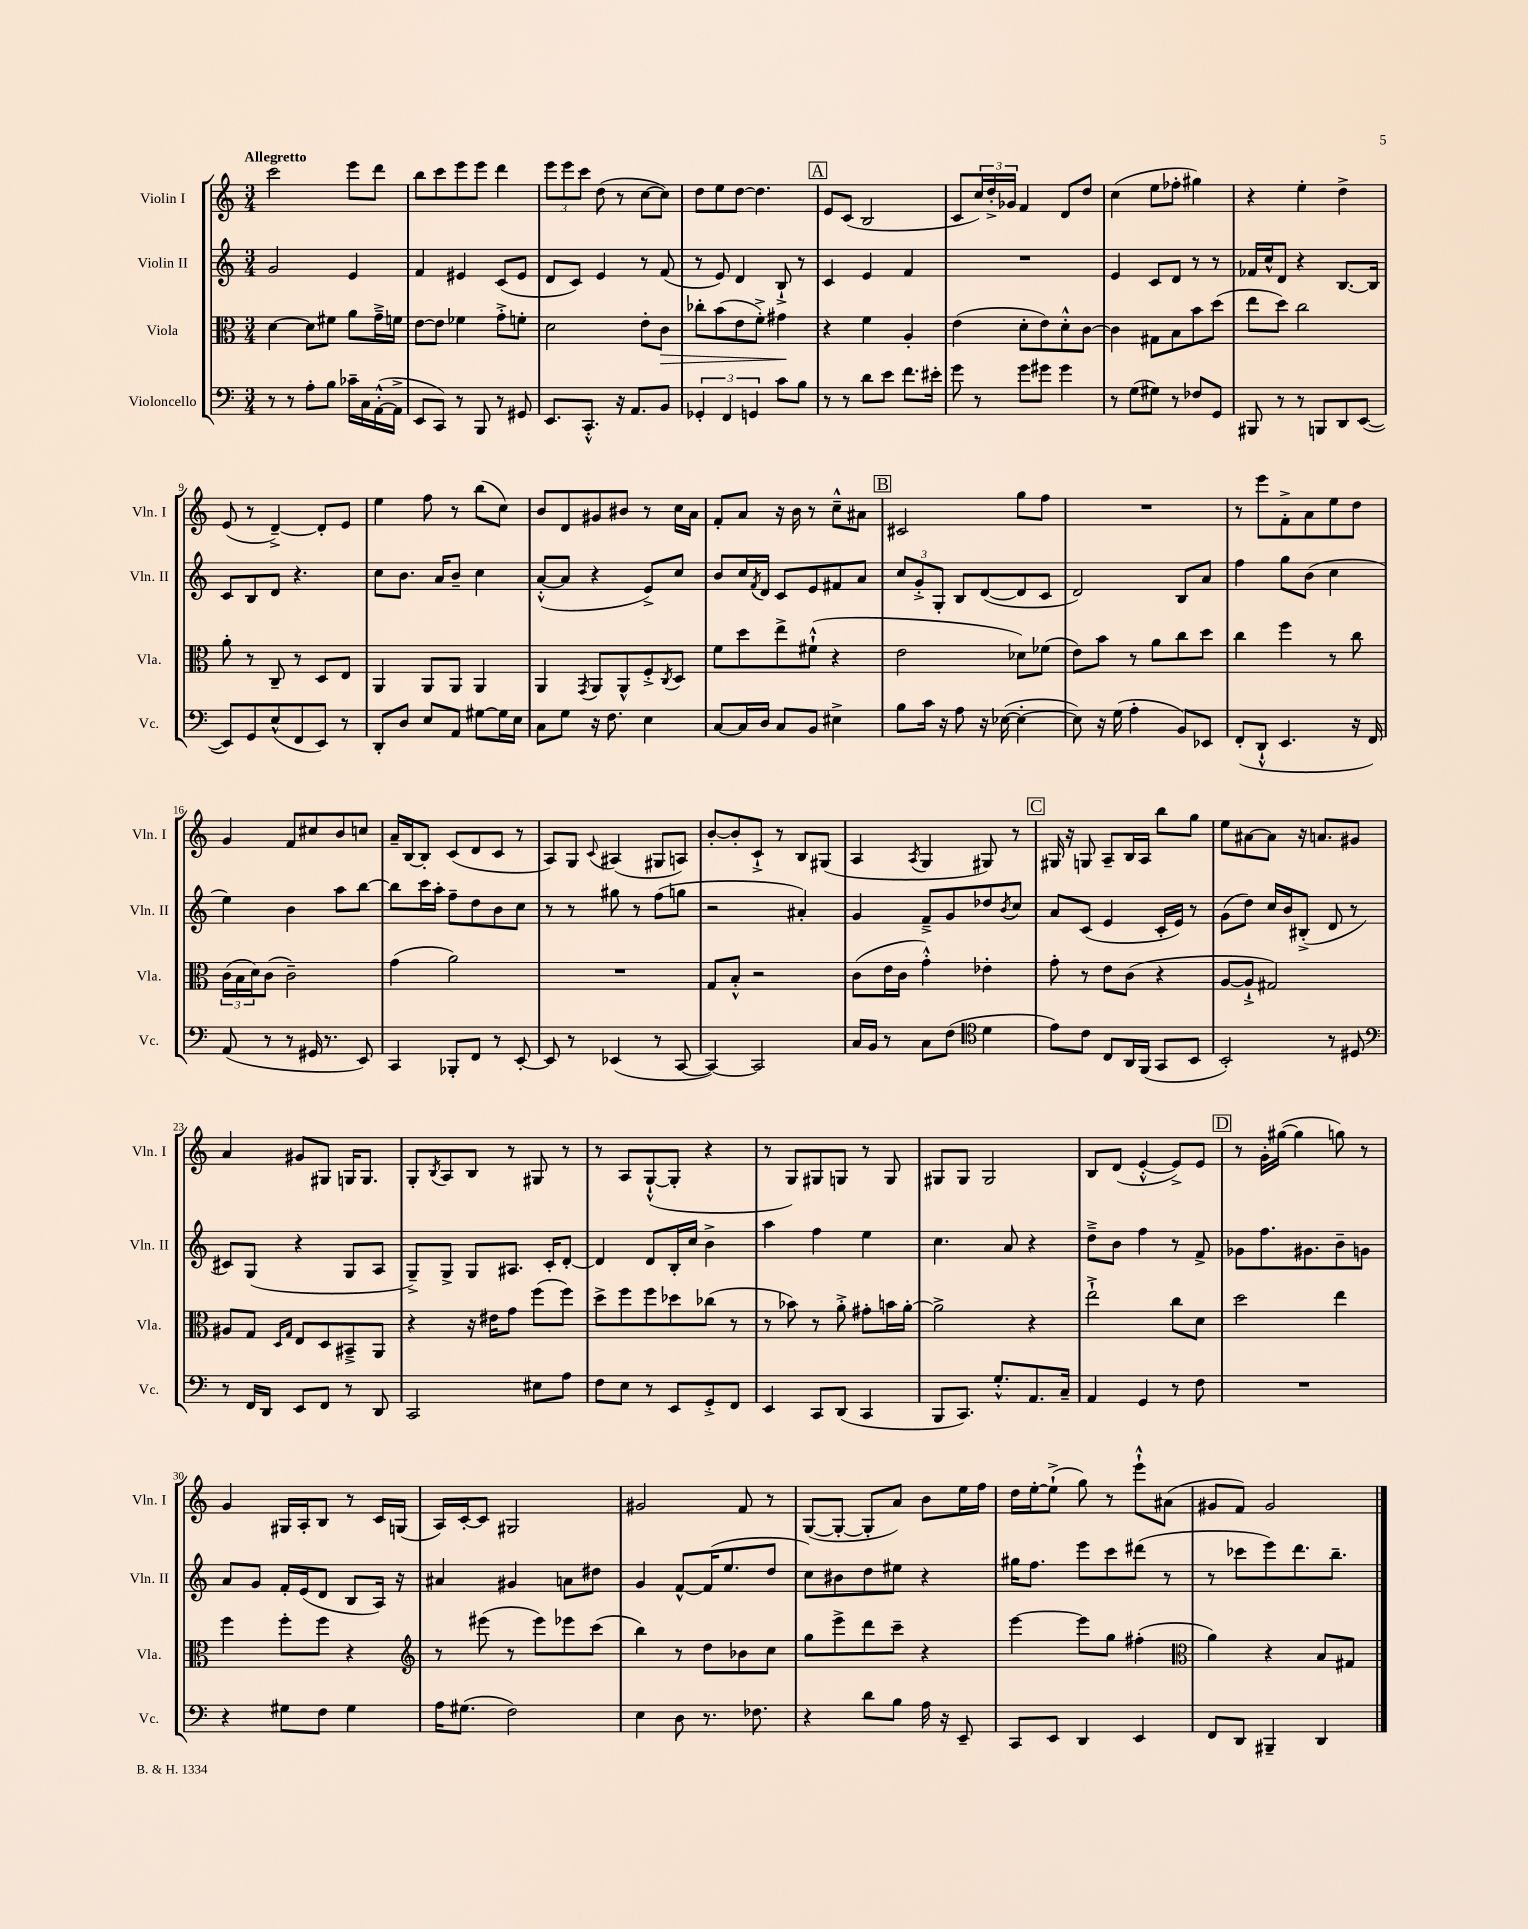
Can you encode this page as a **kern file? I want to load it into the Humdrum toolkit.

**kern	**kern	**kern	**kern
*staff4	*staff3	*staff2	*staff1
*clefF4	*clefC3	*clefG2	*clefG2
*k[]	*k[]	*k[]	*k[]
*M3/4	*M3/4	*M3/4	*M3/4
8r	[4d	2g	2ccc
8r	.	.	.
8A'	8d]	.	.
8B	8f#	.	.
16c-~	8a	4e	8eee
16C	.	.	.
([16AA'^^	16g~^	.	8ddd
16AA^]	16f	.	.
=	=	=	=
8EE	[8e	4f	8bb
8CC)	8e]	.	8ccc
8r	4f-	4e#	8eee
8BBB	.	.	8eee
8r	8g'^	(8c	4ddd
8GG#	8f'	8e#	.
=	=	=	=
8.EE	2d	8d	12eee
.	.	.	12eee
.	.	8c)	.
.	.	.	12ccc
8.CC'^^	.	.	.
.	.	4e	(8dd
16r	.	.	8r
8.AA	.	.	.
.	8e'	8r	[8cc
8BB	8c	(8f	8cc])
=	=	=	=
6GG-'	8cc-'	8r	8dd
.	(8b	8e)	8ee
6FF	.	.	.
.	8e	4d	[8dd
6GG	.	.	.
.	8f'^)	.	4.dd]
8c	4g#	8B`^	.
8B	.	8r	.
=	=	=	=
8r	4r	4c	8e
8r	.	.	(8c
8d	4f	4e	2B
8e	.	.	.
8.f	4A'	4f	.
16e#'	.	.	.
=	=	=	=
8g	(4e	2.r	8c
8r	.	.	24cc)
.	.	.	24dd'^
.	.	.	24g-
8g	8d'	.	4f
8g#	8e)	.	.
4g#	8d'^^	.	8d
.	[8c	.	8dd
=	=	=	=
8r	4c]	4e	(4cc
(8G	.	.	.
8G#)	8G#	8c	8ee
8r	8B	8d	8ff-'
8F-	8b	8r	4gg#)
8GG	(8dd	8r	.
=	=	=	=
8BBB#	8ee	16f-	4r
.	.	16cc^^	.
8r	8dd)	8d	.
8r	2cc	4r	4ee'
8BBB	.	.	.
8DD	.	[8.B	4dd^
([8EE	.	.	.
.	.	16B]	.
=	=	=	=
8EE])	8a'	8c	(8e
8GG	8r	8B	8r
(8E^^	8C~	8d	[4d~^)
8FF	8r	4.r	.
8EE)	8D	.	8d']
8r	8E	.	8e
=	=	=	=
8DD'	4AA	8cc	4ee
8D	.	8.b	.
8E	8AA	.	8ff
.	.	16a	.
8AA	8AA	8b~	8r
[8G#	4AA	4cc	(8bb
16G#]	.	.	8cc)
16E	.	.	.
=	=	=	=
8C	4AA	([8a'^^	8b
8G	.	8a]	8d
.	8qGG	.	.
16r	8AA	4r	8g#
8.F	.	.	.
.	8AA^^	.	8b#
4E	8F'^	8e^)	8r
.	8qC	.	.
.	8D	8cc	16cc
.	.	.	16a
=	=	=	=
[8C	8f	8b	8f'
16C]	8dd	16cc	8a
.	.	8qf	.
16D	.	16d	.
8C	8ee^	8c	16r
.	.	.	16b
8BB	(8f#`^^	8e	8r
4E#^	4r	8f#	8cc~^^
.	.	8a	8a#
=	=	=	=
8B	2e	12cc	2c#
.	.	12g'^	.
16c	.	.	.
.	.	12G'	.
16r	.	.	.
8A	.	8B	.
16r	.	([8d	.
([16E-	.	.	.
4E-'_	8d-)	8d]	8gg
.	(8f-	8c	8ff
=	=	=	=
8E-])	8e)	2d)	2.r
16r	8b	.	.
(16G	.	.	.
4A'	8r	.	.
.	8a	.	.
8BB)	8cc	8B	.
8EE-	8dd	8a	.
=	=	=	=
(8FF'	4cc	4ff	8r
8DD`^^	.	.	8eee
4.EE	4ff	8gg	8f'^
.	.	(8b	8a
.	8r	4cc	8ee
16r	8cc	.	8dd
16FF)	.	.	.
=	=	=	=
(8AA	(24c	4ee)	4g
.	24B	.	.
.	24d)	.	.
8r	(8c	.	.
8r	2c~)	4b	8f
16GG#	.	.	8cc#
8.r	.	.	.
.	.	8aa	8b
8EE)	.	[8bb	8cc
=	=	=	=
4CC	(4g	8bb]	16a~
.	.	.	[16B
.	.	16ccc	8B']
.	.	16aa'	.
8BBB-'	2a)	8ff~	(8c
8FF	.	8dd	8d
8r	.	8b	8c
[8EE'	.	8cc	8r
=	=	=	=
8EE]	2.r	8r	8A)
8r	.	8r	8G
.	.	.	8qqc
(4EE-	.	8gg#	(4A#
.	.	8r	.
8r	.	(8ff	8G#
[8CC	.	8gg	8A)
=	=	=	=
4CC_)	8G	2r	[8b'
.	8B'^^	.	8b']
2CC]	2r	.	8c`^
.	.	.	8r
.	.	4a#')	8B
.	.	.	(8G#
=	=	=	=
16C	(8c	4g	4A
16BB	.	.	.
8r	16e	.	.
.	16c	.	.
.	.	.	8qA
8C	4g'^^)	8f~^	4G
(8F	.	8g	.
*clefC4	*	*	*
4d	4e-'	8dd-	8G#)
.	.	8qb	.
.	.	8cc	8r
=	=	=	=
8e)	8g'	8a	16G#
.	.	.	16r
8c	8r	(8c	8G
8C	8e	4e	8A~
16AA	(8c	.	16B
(16FF	.	.	16A
8GG	4r	16c'	8bb
.	.	16e)	.
8BB	.	8r	8gg
=	=	=	=
2BB')	[8A	(8g	8ee
.	8A`^]	8dd)	[8a#
.	2G#)	16cc	8a#]
.	.	16b	.
.	.	(8B#'^	16r
.	.	.	8.a
8r	.	8d	.
8D#	.	8r	8g#
=	=	=	=
*clefF4	*	*	*
8r	8A#	8c#)	4a
16FF	8G	(8G	.
16DD	.	.	.
.	16qqD	.	.
.	16qqG	.	.
8EE	8E	4r	8g#
8FF	8D	.	8G#
8r	8BB#~^	8G	16G
.	.	.	8.G
8DD	8AA	8A	.
=	=	=	=
2CC	4r	8G~^)	8G'
.	.	.	8qB
.	.	8G^	8A
.	16r	8G	8B
.	16e#	.	.
.	8g	8.A#	8r
8E#	(8ff	.	8G#
.	.	16c'	.
8A	8ff)	[8d'	8r
=	=	=	=
8F	8dd^	4d]	8r
8E	8ff	.	8A
8r	8ff	8d	([8G`^^
8EE	8dd-	16B'	8G']
.	.	16cc	.
8GG'^	(8cc-	4b^	4r
8FF	8r	.	.
=	=	=	=
4EE	8r	4aa	8r
.	8b-)	.	8G)
8CC	8r	4ff	8G#
(8DD	8a'^	.	8G
4CC	8g#'	4ee	8r
.	16b	.	8G
.	[16a'	.	.
=	=	=	=
8BBB	2a^]	4.cc	8G#
8.CC)	.	.	8G#
.	.	.	2G#
8.G'^^	.	.	.
.	.	8a	.
8.AA	4r	4r	.
16C~	.	.	.
=	=	=	=
4AA	2ee`^	8dd~^	8B
.	.	8b	(8d
4GG	.	4ff	[4e'^^
8r	8cc	8r	8e^])
8F	8d	8f^	8e
=	=	=	=
2.r	2dd	8g-	8r
.	.	8.ff	16g'
.	.	.	([16gg#
.	.	.	4gg#]
.	.	8.g#	.
.	4ee	8b~	8gg)
.	.	8g	8r
=	=	=	=
4r	4ff	8a	4g
.	.	8g	.
8G#	8ff'	16f'	16G#
.	.	(16e	16A'
8F	8ff	8d	8B
4G#	4r	8B	8r
.	.	16A)	16c
.	.	16r	(16G
=	=	=	=
*	*clefG2	*	*
16A	8r	4a#	16A)
(8.G#	.	.	[16c'
.	(8eee#	.	8c]
2F)	8r	4g#	2G#
.	8eee#)	.	.
.	8eee-	8a	.
.	(8ccc	8dd#	.
=	=	=	=
4E	4bb)	4g	2g#
8D	8r	[8f^^	.
8.r	8dd	(16f]	.
.	.	8.ee	.
.	8b-	.	8f
8.F-	.	.	.
.	8cc	8dd	8r
=	=	=	=
4r	8gg	8cc)	([8G
.	8eee^	8b#	8G'_
8d	8ddd	8dd	8G']
8B	8ccc~	8ee#	8a)
16A	4r	4r	8b
16r	.	.	.
8EE~	.	.	16ee
.	.	.	16ff
=	=	=	=
8CC	[4eee	16gg#	16dd
.	.	8.ff	[16ee'
8EE	.	.	(8ee`^]
4DD	8eee]	8eee	8gg)
.	8gg	8ccc	8r
4EE	(4ff#'	(8ddd#	8eee`^^
.	.	8r	(8a#
=	=	=	=
*	*clefC3	*	*
8FF	4a)	8r	8g#
8DD	.	8ccc-	8f)
4BBB#~	4r	8eee)	2g#
.	.	8.ddd	.
4DD	8B	.	.
.	.	8.bb~	.
.	8G#	.	.
==	==	==	==
*-	*-	*-	*-
